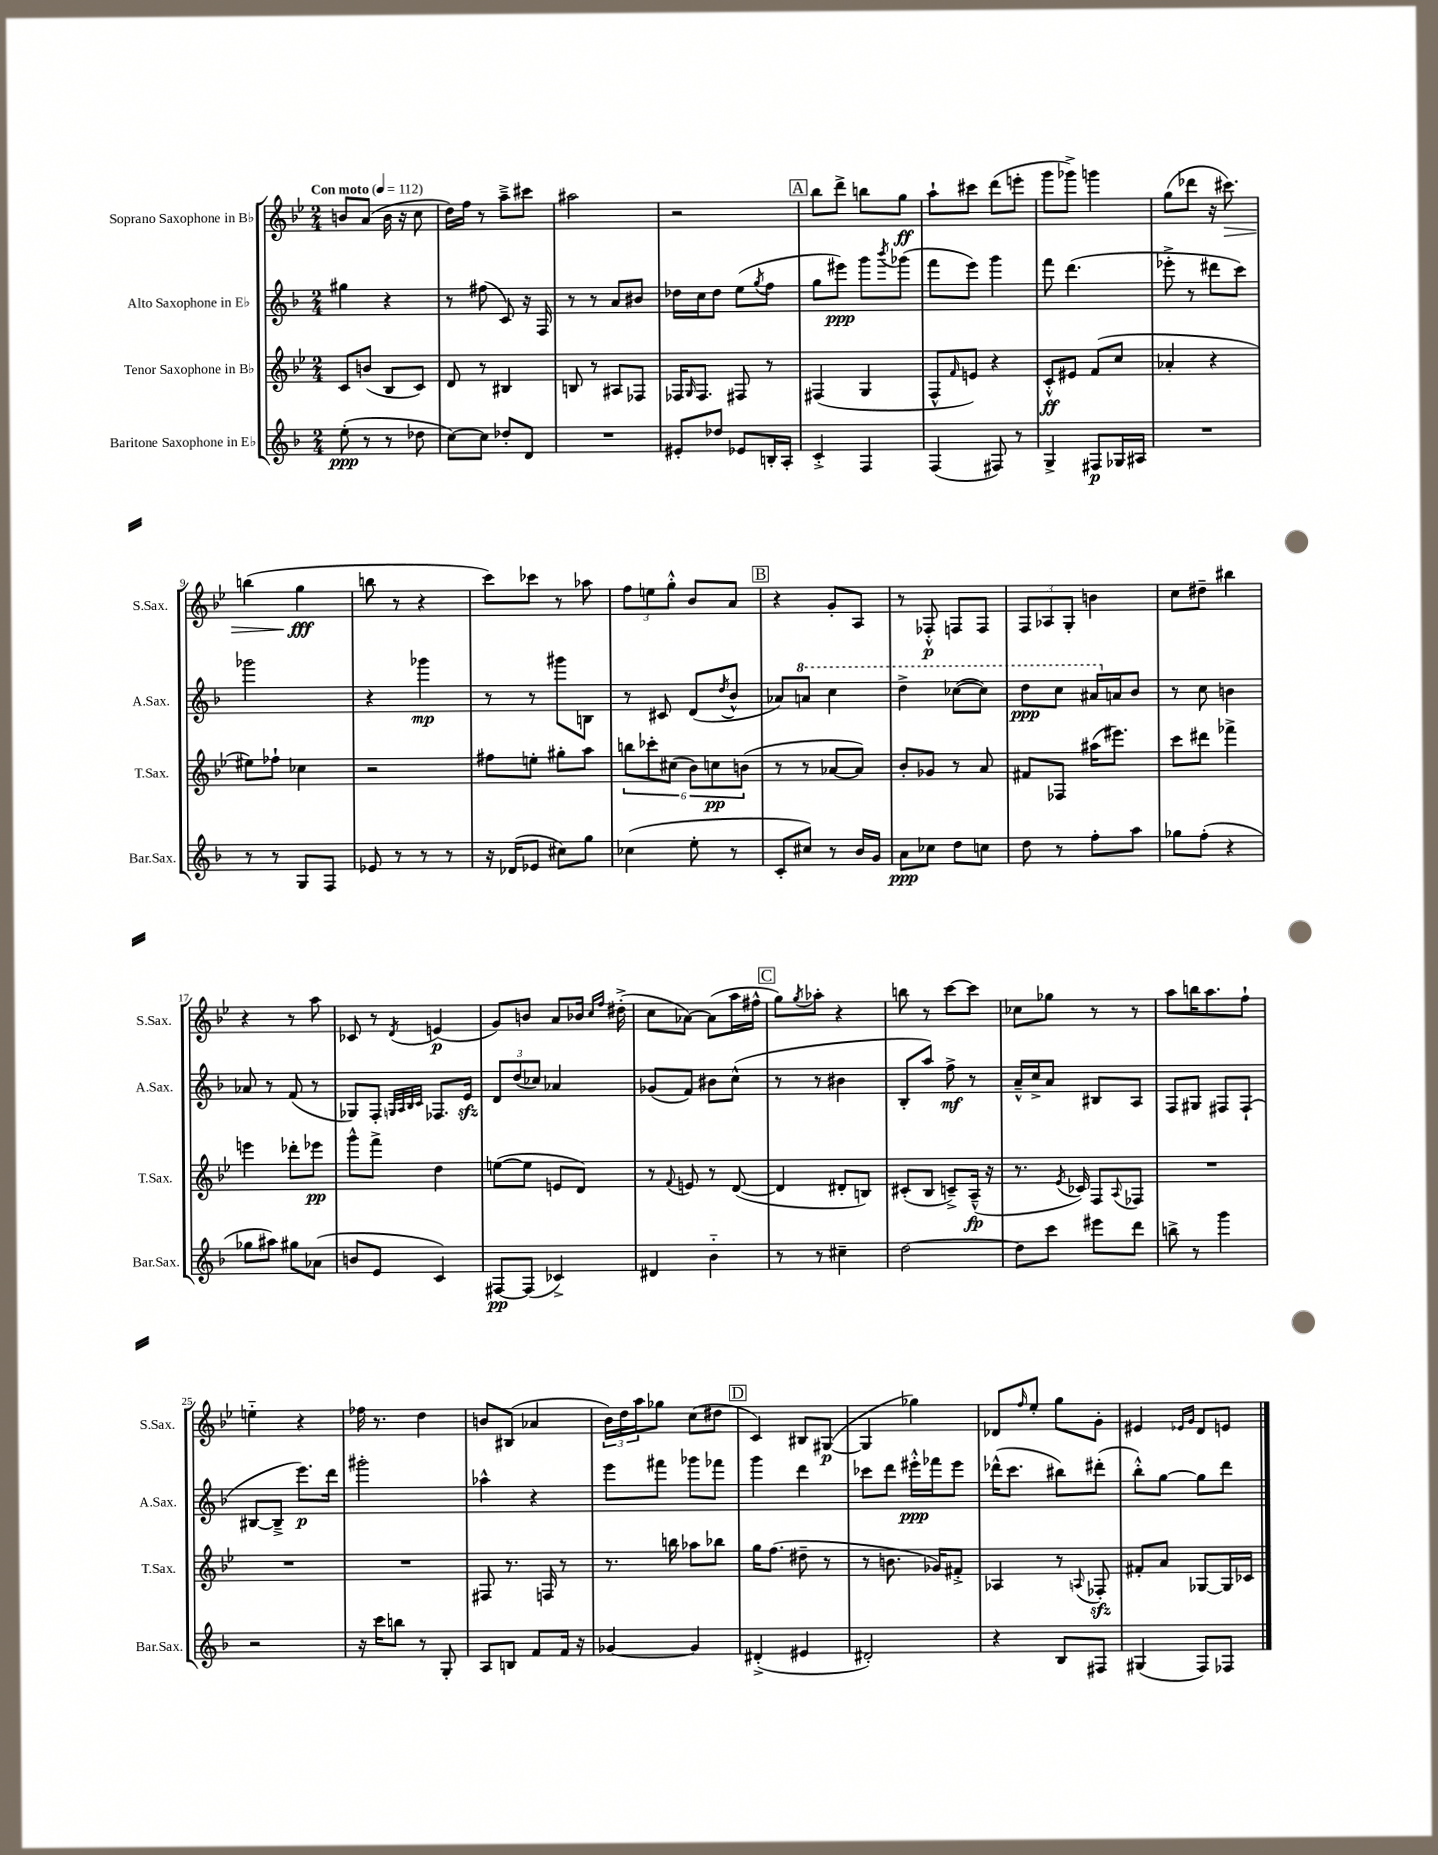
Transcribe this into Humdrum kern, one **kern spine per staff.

**kern	**kern	**kern	**kern
*staff4	*staff3	*staff2	*staff1
*clefG2	*clefG2	*clefG2	*clefG2
*k[b-]	*k[b-e-]	*k[b-]	*k[b-e-]
*M2/4	*M2/4	*M2/4	*M2/4
*MM112	*MM112	*MM112	*MM112
(8ee'\	8c/L	4gg#\	8b/L
8r	(8b/J	.	(8a/J
8r	8B-/L	4r	16b\
.	.	.	16r
8dd-\	8c/J)	.	8cc\
=	=	=	=
[8cc\L)	8d/	8r	16dd\LL)
.	.	.	16ff\JJ
8cc\]J	8r	(8ff#\	8r
8dd-'/L	4B#/	8c/)	8aa~^\L
8d/J	.	16r	8ccc#\J
.	.	16F/	.
=	=	=	=
2r	8B/	8r	2aa#\
.	8r	8r	.
.	8A#/L	8a/L	.
.	8F-/J	8b#/J	.
=	=	=	=
8e#'/L	16F-/LK	16dd-\LL	2r
.	16qqG/	.	.
.	8.F-/J	16cc\J	.
8dd-/J	.	8dd-\J	.
8e-/L	8F#/	(8ee\L	.
.	.	8qgg/	.
16B'/L	8r	8ff\J	.
16A'/JJ	.	.	.
=	=	=	=
4c'^/	(4F#/	8gg\L	8bb-\L
.	.	8eee#\J)	8ddd^\J
4F/	4G/	8ggg\L	8bb\L
.	.	8qbbb-/	.
.	.	(8ggg-\J	8gg\J
=	=	=	=
(4F/	8F^^/L	8fff\L	8aa`\L
.	16qqf/	.	.
.	8e/J)	8eee\J)	8ccc#\J
8F#/)	4r	4ggg\	(8ddd\L
8r	.	.	8eee'\J
=	=	=	=
4G^/	8c'^^/L	8fff\	8ggg\L
.	8e#/J	(4.ddd\	8ggg-^\J)
8F#/L	(8f/L	.	4ggg\
16G-/L	8cc/J	.	.
16A#/JJ	.	.	.
=	=	=	=
2r	4a-'/	8eee-'^\	(8gg\L
.	.	8r	8ddd-\J
.	4r	8ddd#\L	16r
.	.	.	8.ccc#\)
.	.	8ccc\J)	.
=	=	=	=
8r	8ee#\L)	2ggg-\	(4bb\
8r	8ff-`\J	.	.
8G/L	4cc-\	.	4gg\
8F/J	.	.	.
=	=	=	=
8e-/	2r	4r	8bb\
8r	.	.	8r
8r	.	4ggg-\	4r
8r	.	.	.
=	=	=	=
16r	8ff#\L	8r	8ccc\L)
(16d-/LK	.	.	.
8e-/J	8ee'\J	8r	8ccc-\J
8cc#\L)	8gg#'\L	8ggg#\L	8r
8gg\J	8aa\J	8B\J	8aa-\
=	=	=	=
(4cc-\	12bb\L	8r	12ff\L
.	12ccc-'\	.	12ee\
.	.	8c#/	.
.	(12cc#\J	.	12gg'^^\J
8ee'\	12b-\L)	(8d/L	8b-/L
.	12cc\	.	.
.	.	8qdd/	.
8r	.	8b-^^/J	8a/J
.	(12b\J	.	.
=	=	=	=
8c'/L	8r	8a-/L)	4r
8cc#/J)	8r	8aa/J	.
8r	[8a-/L	4ccc\	8g'/L
16b-/LL	8a-/]J)	.	8A/J
16g/JJ	.	.	.
=	=	=	=
8a\L	8b-'/L	4ddd^\	8r
8cc-\J	8g-/J	.	8F-'^^/
8dd\L	8r	([8ccc-\L	8F/L
8cc\J	8a/	8ccc-\]J)	8F/J
=	=	=	=
8dd\	8f#/L	8ddd\L	12F/L
.	.	.	12A-/
8r	8F-/J	8ccc\J	.
.	.	.	12G'/J
8ff'\L	(16aa#\LK	16aa#/LL	4b\
.	8.eee#\J)	16a/J	.
8aa\J	.	8b-/J	.
=	=	=	=
8gg-\L	8ccc\L	8r	8cc\L
(8ff'\J	8ddd#\J	8cc\	8dd#~\J
4r	4fff-^\	4b\	4bb#\
=	=	=	=
8gg-\L	4eee\	8a-/	4r
8aa#\J)	.	8r	.
8gg#\L	8ddd-'\L	(8f/	8r
(8a-\J	8eee-\J	8r	8aa\
=	=	=	=
8b/L	8ggg^^\L	8G-/L)	8c-/
8e/J	8fff^\J	8F'/J	8r
.	.	32qqG/LLL	.
.	.	32qqA/	.
.	.	32qqB-/	.
.	.	32qqc/JJJ	8qd/
4c/)	4dd\	8.F-/L	(4e/
.	.	16e/Jk	.
=	=	=	=
[8F#/L	([8ee\L	12d/L	8g/L)
.	.	(12dd/	.
(8F#/]J	8ee\]J	.	8b/J
.	.	12cc-/J)	.
4c-^/)	8e/L	4a-/	8a/L
.	8d/J)	.	16b-/Jk
.	.	.	16qqcc/LL
.	.	.	16qqff/JJ
.	.	.	(16dd#'^\
=	=	=	=
4d#/	8r	(8g-/L	8cc\L
.	8qqf/	.	.
.	8e/	8f/J)	[8a-\J)
4b-'~\	8r	8b#\L	(8a-\]L
.	([8d/	(8cc^^\J	16aa\L
.	.	.	16ff#^^\JJ
=	=	=	=
8r	4d/]	8r	8gg\L)
.	.	.	8qgg/
8r	.	8r	8aa-'\J
4cc#~\	8d#'/L	4b#\	4r
.	8B/J)	.	.
=	=	=	=
[2dd\	(8c#'/L	8B-'/L	8bb\
.	8B-/J	8aa/J)	8r
.	8c~^/L)	8ff^\	[8ccc\L
.	(16A~^^/Jk	8r	8ccc\]J
.	16r	.	.
=	=	=	=
8dd\]L	8.r	16a~^^/LL	8cc-\L
.	.	16cc^/J	.
8ccc\J	.	8a/J	8gg-\J
.	8qe-/	.	.
.	16c-/)	.	.
8eee#\L	8F/L	8B#/L	8r
.	8qqA/	.	.
8ddd\J	8F-/J	8A/J	8r
=	=	=	=
8bb^\	2r	8F/L	8aa\L
8r	.	8G#/J	16bb\K
.	.	.	8.aa\
4ggg\	.	8F#/L	.
.	.	(8F#`/J	8ff`\J
=	=	=	=
2r	2r	[8B#/L	4ee'~\
.	.	8B#~^/]J	.
.	.	8.eee\L)	4r
.	.	16ddd\Jk	.
=	=	=	=
16r	2r	2ggg#'\	16ff-\
16ccc\LK	.	.	8.r
8bb\J	.	.	.
8r	.	.	4dd\
8G'/	.	.	.
=	=	=	=
8A/L	8F#/	4aa-^^\	8b/L
8B/J	8.r	.	(8B#/J
8f/L	.	4r	4a-/
.	16F/	.	.
16f/Jk	8r	.	.
16r	.	.	.
=	=	=	=
[4g-/	8.r	8eee\L	24b-\LL)
.	.	.	24dd\
.	.	.	24aa\J
.	.	8fff#\J	8gg-\J
.	16bb\	.	.
4g-/]	8aa-\L	8ggg-\L	(8cc\L
.	8bb-\J	8fff-\J	8dd#\J
=	=	=	=
(4d#'^/	16gg\LK	4ggg\	4c/)
.	(8.ff\J	.	.
4e#/	8dd#~\	4ddd\	8B#/L
.	8r	.	([8G#/J
=	=	=	=
2d#'/)	8r	8ccc-\L	4G#/]
.	8.b\	8ddd\J	.
.	.	16eee#'^^\LL	4gg-\)
.	16g-/LK)	16fff-\J	.
.	8f#'^/J	8eee#\J	.
=	=	=	=
4r	4A-/	(16ddd-^^\LK	8d-/L
.	.	8.ccc\J	.
.	.	.	16qqff/
.	.	.	8ee-'/J
8B-/L	8r	8bb#\L)	8gg\L
.	8qqA/	.	.
8F#/J	8F-'/	(8ddd#'\J	8g'\J
=	=	=	=
(4G#/	8f#'/L	8bb-'^^\L)	4e#/
.	8a/J	[8gg\J	.
.	.	.	16qqe-/LL
.	.	.	16qqg/JJ
8F/L)	[8G-/L	8gg\]L	8d/L
8F-/J	16G-/]L	8ddd\J	8e/J
.	16c-/JJ	.	.
==	==	==	==
*-	*-	*-	*-
